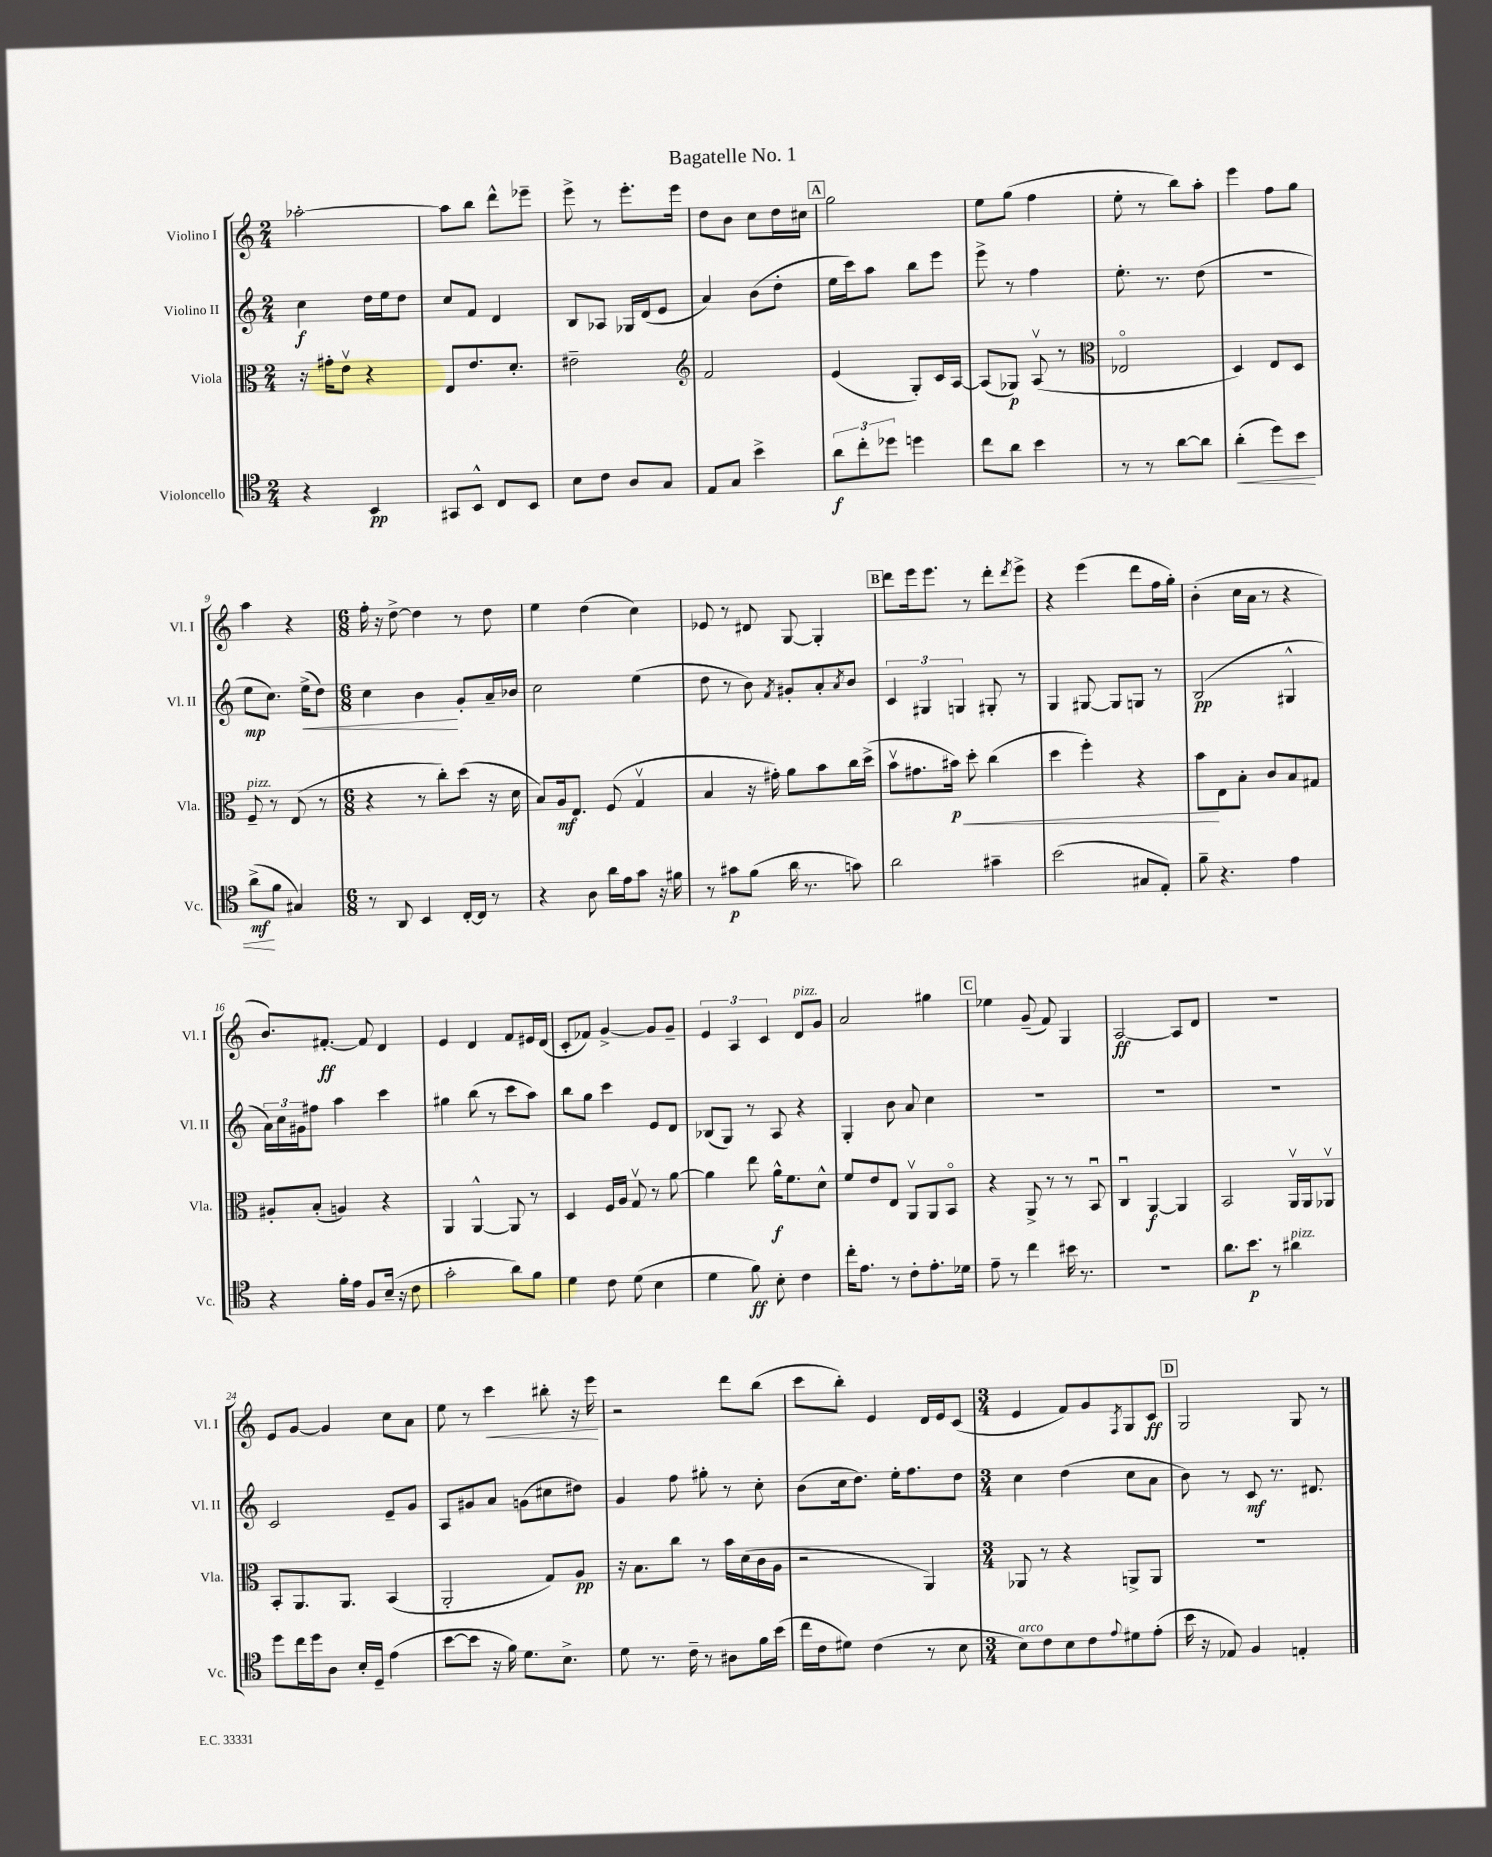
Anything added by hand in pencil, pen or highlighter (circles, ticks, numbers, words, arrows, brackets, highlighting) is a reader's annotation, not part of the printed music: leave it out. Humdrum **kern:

**kern	**kern	**kern	**kern
*staff4	*staff3	*staff2	*staff1
*clefC4	*clefC3	*clefG2	*clefG2
*k[]	*k[]	*k[]	*k[]
*M2/4	*M2/4	*M2/4	*M2/4
4r	16r	4cc\	[2aa-'\
.	16g#'\LK	.	.
.	8ev\J	.	.
4BB/	4r	16dd\LL	.
.	.	16ee\J	.
.	.	8dd\J	.
=	=	=	=
8GG#/L	8E/L	8cc/L	8aa-\]L
8BB^^/J	8.e/	8f/J	8bb\J
8C/L	.	4d/	8ddd^^\L
.	8.d'/J	.	.
8BB/J	.	.	8eee-~\J
=	=	=	=
8B\L	2e#~\	8B/L	8eee^\
8c\J	.	8A-/J	8r
8A/L	.	16G-/LL	8.eee'\L
.	.	(16d/J	.
8G/J	.	8e/J	.
.	.	.	16eee\Jk
=	=	=	=
*	*clefG2	*	*
8E/L	2f/	4a/)	8dd\L
8G/J	.	.	8b\J
4b^\	.	(8b\L	8cc\L
.	.	8dd'\J	16dd\L
.	.	.	16cc#\JJ
=	=	=	=
12a\L	(4e/	16ee\LL	2gg\
.	.	16ccc\J)	.
12cc'\	.	.	.
.	.	8aa\J	.
12dd-\J	.	.	.
4dd\	8G'/L)	8bb\L	.
.	16c/L	8eee\J	.
.	[16A/JJ	.	.
=	=	=	=
8cc\L	(8A/]L	8eee^\	8ee\L
8a\J	8G-/J)	8r	(8gg\J
4b\	(8Av/	4ff\	4ff\
.	8r	.	.
=	=	=	=
*	*clefC3	*	*
8r	2E-o/	8.ee'\	8ee'\
8r	.	.	8r
.	.	8.r	.
[8a\L	.	.	8bb\L)
8a\]J	.	(8dd\	8aa'\J
=	=	=	=
(4a'\	4D/)	2r	4eee\
8dd\L)	8E/L	.	8ff\L
8b\J	8D/J	.	8gg\J
=	=	=	=
(8a^\L	8F~/	8ee\L	4aa\
8f\J	8r	8.cc\J)	.
4G#/)	(8E/	.	4r
.	.	(16ee^\LK	.
.	8r	8dd\J)	.
=	=	=	=
*M6/8	*M6/8	*M6/8	*M6/8
8r	4r	4cc\	16ff'\
.	.	.	16r
8AA/	.	.	[8dd^\
4BB/	8r	4b\	4dd\]
.	8cc'\L)	.	.
[16C'/LL	(8dd\J	8g'/L	8r
16C/]JJ	.	.	.
8r	16r	16a~/L	8dd\
.	16d\	16b-/JJ	.
=	=	=	=
4r	8B/L)	2cc\	4ee\
.	16A/k	.	.
.	8.E/J	.	.
8A\	.	.	(4dd\
16a\LL	(8F/	.	.
16e\J	.	.	.
8g\J	4Gv/	(4ee\	4cc\)
16r	.	.	.
16f#\	.	.	.
=	=	=	=
8r	4B/	8dd\	8e-/
8g#\L	.	8r	8r
(8f\J	16r	8b\)	8d#/
.	16g#'\)	.	.
.	.	8qf/	.
16a\	8a\L	8g#'/L	[8G/
8.r	.	.	.
.	8b\	8a'/	4G'/]
.	.	8qa/	.
8g\)	16cc\L	8b/J	.
.	(16dd^\JJ	.	.
=	=	=	=
2a\	8bv\L	6c/	8ddd\L
.	8.g#\	.	16eee\k
.	.	6G#/	.
.	.	.	8.eee\J
.	16b#\Jk)	.	.
.	.	6G/	.
.	8dd'\	.	8r
4g#~\	(4cc\	8G#'/	8ddd'\L
.	.	.	8qddd/
.	.	8r	8eee^\J
=	=	=	=
(2b\	4dd\	4G/	4r
.	4ff'\)	[8G#/	(4eee\
.	.	8G#/]L	.
8G#/L	4r	8G/J	8ddd\L
8E'/J)	.	8r	16ff\L
.	.	.	16gg'\JJ)
=	=	=	=
8f~\	8b\L	(2B/	(4b'\
4.r	8E\	.	.
.	8B'\J	.	16cc\LL
.	.	.	16a\JJ
.	8c/L	.	8r
4e\	8B/	4G#^^/	4r
.	8G#/J	.	.
=	=	=	=
4r	8A#'/L	24a\LL)	8.b/L)
.	.	24cc\	.
.	.	24g#\J	.
.	(8B'/J	8ff#\J	.
.	.	.	[8.f#'/J
16f'\LL	4A/)	4aa\	.
16e\JJ	.	.	.
8F/L	.	.	8f#/]
(16B~/Jk	4r	4ccc\	4d/
16r	.	.	.
8c\	.	.	.
=	=	=	=
2g'\	4AA/	4gg#\	4e/
.	[4AA^^/	(8bb\	4d/
.	.	8r	.
8a\L)	8AA/]	8ccc\L	8f/L
8f\J	8r	8aa\J)	16e#/L
.	.	.	(16d/JJ
=	=	=	=
4d\	4D/	8bb\L	8c'/L
.	.	8gg\J	8f-/J)
8c\	16F/LL	4ccc\	[4g^/
.	16A/JJ	.	.
(8d\	8Gv/	.	.
4B\	8r	8e/L	8g/]L
.	[8a\	8d/J	8g~/J
=	=	=	=
4d\	4a\]	(8B-/L	6e/
.	.	8G/J)	.
.	.	.	6A/
8f\)	8ee\	8r	.
.	.	.	6c/
8B'\	16a^^\LK	8A/	.
.	8.f\	.	.
4c\	.	4r	8d/L
.	8d^^\J	.	8g/J
=	=	=	=
16cc'\LK	8f/L	4G'/	2a/
8.e\J	.	.	.
.	8e/	.	.
8r	8E/J	8b\	.
8c'\L	8AAv/L	8a/	.
8.e'\	8AA/	4cc\	4gg#\
.	8BBo/J	.	.
16d-\Jk	.	.	.
=	=	=	=
8e~\	4r	2.r	4ee-\
8r	.	.	.
4cc\	8AA^/	.	(8g~/
.	8r	.	8f/)
16b#\	8r	.	4G/
8.r	.	.	.
.	8BBu/	.	.
=	=	=	=
2.r	4Cu/	2.r	[2A/
.	[4AA/	.	.
.	4AA/]	.	8A/]L
.	.	.	8d/J
=	=	=	=
8.a\L	2BB/	2.r	2.r
8.b\J	.	.	.
8r	.	.	.
4a#\	16AAv/LL	.	.
.	16AA/J	.	.
.	8AA-v/J	.	.
=	=	=	=
8dd\L	8BB'/L	2c/	8e/L
16cc\L	8.AA/	.	[8g/J
16dd\J	.	.	.
8A\J	.	.	4g/]
.	8.AA/J	.	.
16B'/LL	.	.	.
16D~/JJ	.	.	.
(4e\	(4BB/	8e~/L	8cc\L
.	.	8g/J	8a\J
=	=	=	=
[8b\L	2AA'/	8A/L	8ee\
8b\]J	.	8g#/	8r
16r	.	8a/J	4ccc\
16f\)	.	.	.
8.d\L	.	(8g\L	.
.	8G/L)	8cc#\	8bb#'\
8.B^\J	.	.	.
.	8A/J	8dd#\J)	16r
.	.	.	16eee\
=	=	=	=
8d\	16r	4g/	2r
.	8.B\L	.	.
8.r	.	.	.
.	8cc\J	8ff\	.
16c~\	.	.	.
8r	8r	8gg#'\	.
8A#\L	16b\LL	8r	8ddd\L
.	(16d\	.	.
16f\L	16c\	8cc'\	(8bb\J
(16b\JJ	16A\JJ	.	.
=	=	=	=
16cc\LL	2r	(8b\L	8ccc\L
16c\J	.	.	.
8d#\J)	.	16cc\k	8bb'\J)
.	.	8.dd\J)	.
(4c\	.	.	4e/
.	.	16ee'\LK	.
.	.	8.ff\	.
8r	4AA/)	.	16d/LL
.	.	.	16e/J
8B\	.	8dd\J	(8c/J
=	=	=	=
*M3/4	*M3/4	*M3/4	*M3/4
8B\L)	8AA-/	4cc\	4e/
8c\	8r	.	.
8B\	4r	(4dd\	8f/L)
8c\	.	.	8g/
8qqe/	.	.	8qF/
8d#\	8AA^/L	8cc\L	8G/
(8e'\J	8AA/J	8a\J	8c/J
=	=	=	=
16b\	2.r	8b\)	2G/
16r	.	.	.
8E-/)	.	8r	.
4F/	.	8c/	.
.	.	8.r	.
4E'/	.	.	8G/
.	.	8.d#/	.
.	.	.	8r
==	==	==	==
*-	*-	*-	*-
